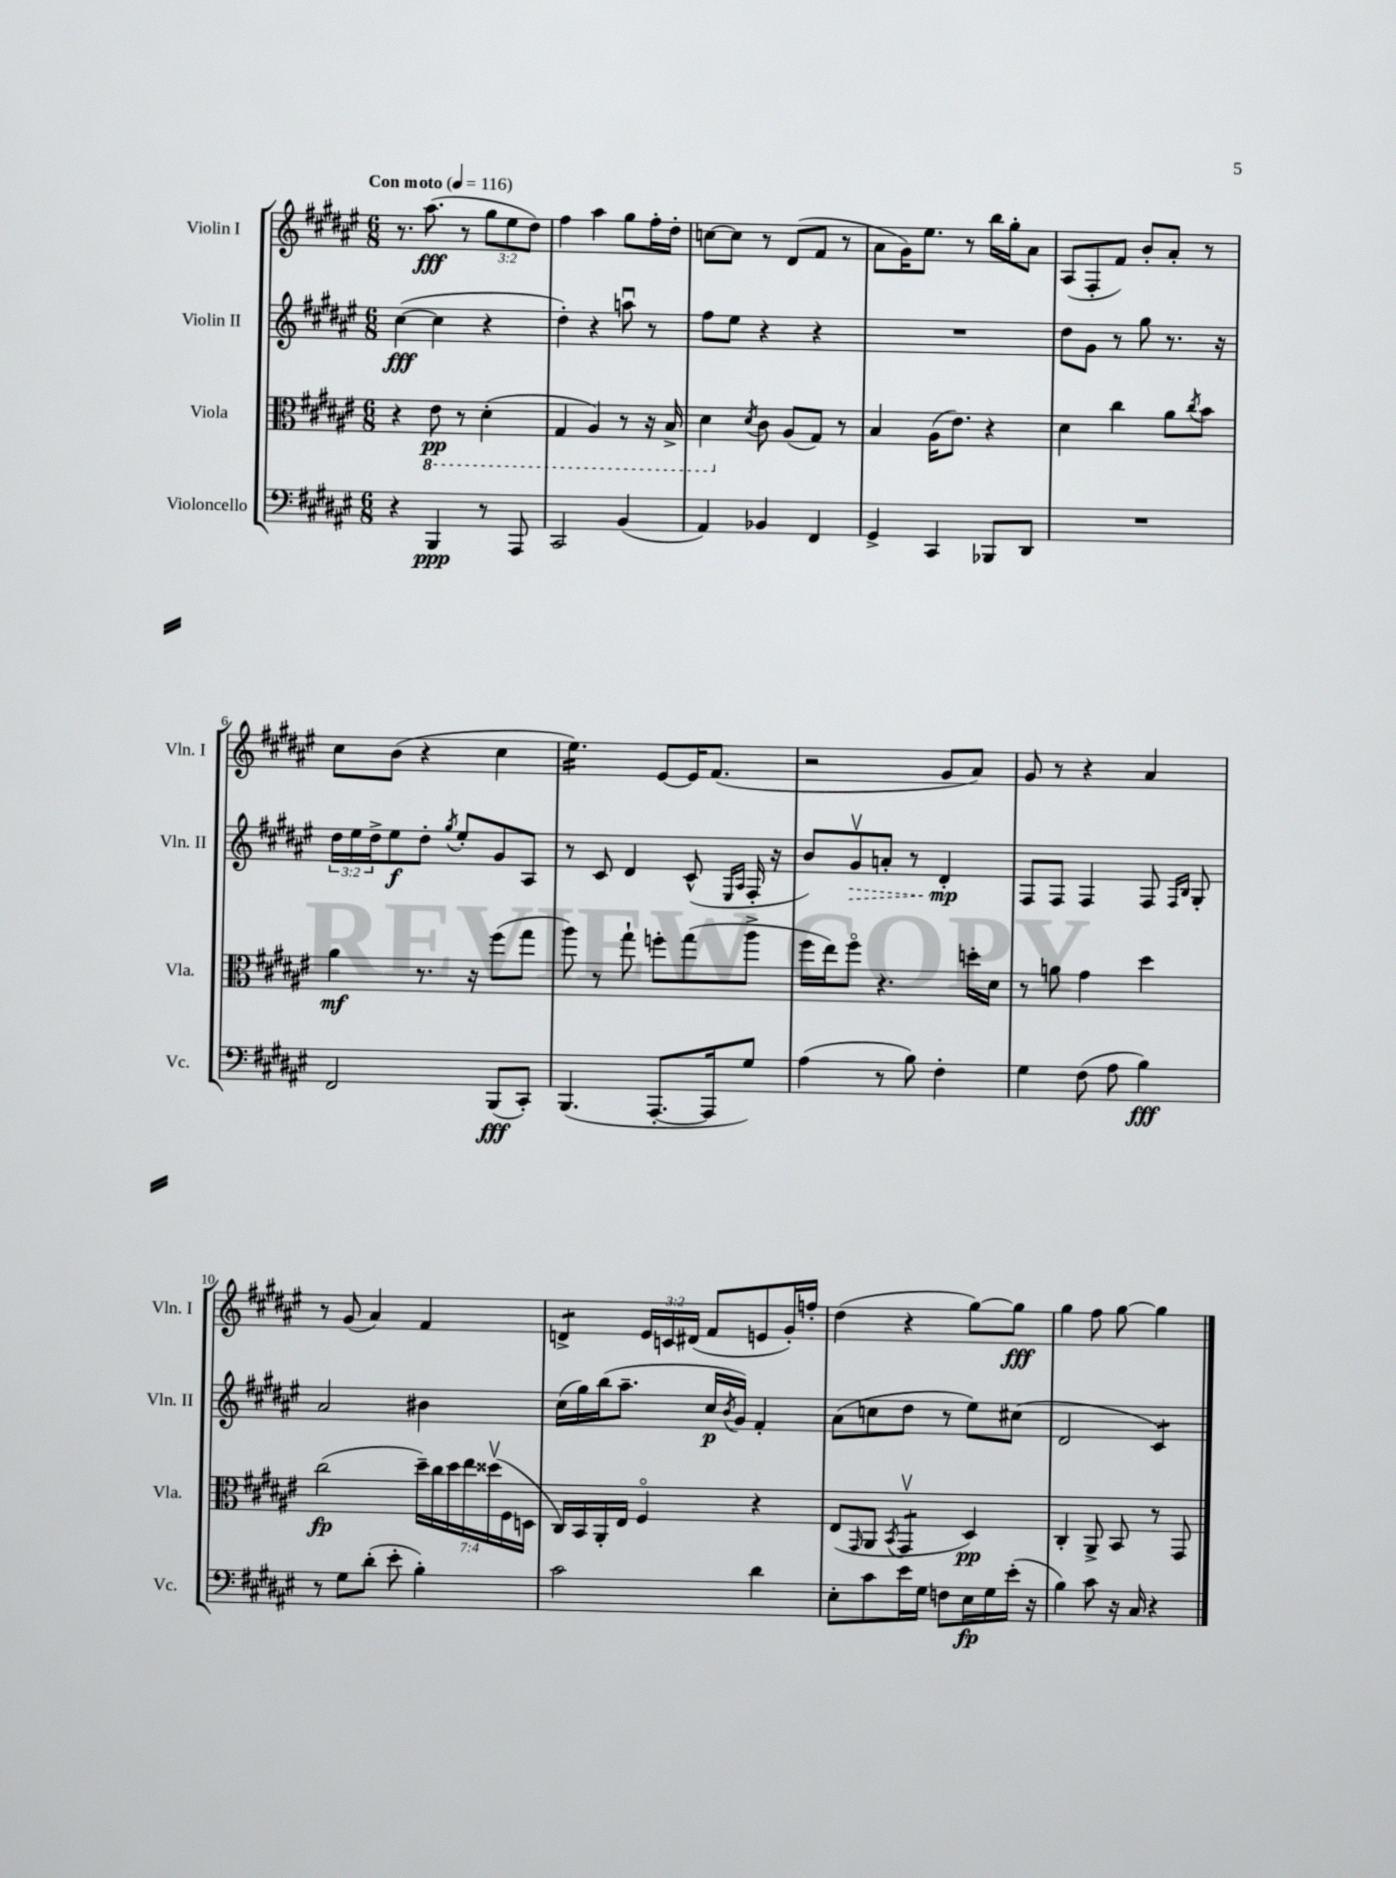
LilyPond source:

<<
\new StaffGroup <<
\new Staff = "s0" \with { instrumentName = "Violin I" shortInstrumentName = "Vln. I" } {
    \clef treble \key fis \major \numericTimeSignature \time 6/8 \override Staff.TupletNumber.text = #tuplet-number::calc-fraction-text \tempo "Con moto" 4 = 116
    r8. ais''8.\fff( r8 \tuplet 3/2 { gis''8 eis''8 dis''8) } |
    fis''4 ais''4 gis''8 fis''16-. dis''16-. |
    c''8~ c''8 r8 dis'8( fis'8 r8 |
    ais'8 gis'16) eis''8. r8 b''16 gis''16-. ais'8 |
    ais8( fis8-. fis'8) b'8-. ais'8-. r8 |
    cis''8 b'8( r4 cis''4 |
    eis''4.:16) eis'8~ eis'16 fis'8.( |
    r2 gis'8 ais'8) |
    gis'8 r8 r4 ais'4 |
    r8 gis'8( ais'4) fis'4 |
    d'4:8-> \tuplet 3/2 { eis'16 c'16 dis'16( } fis'8 e'8 gis'16-.) f''16-. |
    dis''4( r4 gis''8~) gis''8\fff |
    gis''4 fis''8 gis''8~ gis''4 \bar "|." |
}
\new Staff = "s1" \with { instrumentName = "Violin II" shortInstrumentName = "Vln. II" } {
    \clef treble \key fis \major \numericTimeSignature \time 6/8 \override Staff.TupletNumber.text = #tuplet-number::calc-fraction-text
    cis''4~\fff( cis''4 r4 |
    dis''4-.) r4 a''8\downbow r8 |
    fis''8 eis''8 r4 r4 |
    R2. |
    dis''8 gis'8 r8 gis''8 r8. r16 |
    \tuplet 3/2 { dis''16 eis''16 dis''16-> } eis''8\f dis''8-. \acciaccatura { gis''8 } eis''8-. gis'8 ais8 |
    r8 cis'8 dis'4 cis'8-^( \grace { eis16 ais16 } fis16-. r16 |
    b'8) \once \override Hairpin.style = #'dashed-line gis'8\upbow\> a'8-. r8 dis'4-.\mp\! |
    fis8 fis8 fis4 fis8 \grace { fis16 b16 } gis8-. |
    ais'2 bis'4 |
    cis''16( gis''16) b''16( ais''8.-- cis''16\p \acciaccatura { b'8 } gis'16) fis'4-. |
    ais'8( c''8 dis''8 r8 eis''8) cis''8( |
    dis'2 cis'4:8) \bar "|." |
}
\new Staff = "s2" \with { instrumentName = "Viola" shortInstrumentName = "Vla." } {
    \clef alto \key fis \major \numericTimeSignature \time 6/8 \override Staff.TupletNumber.text = #tuplet-number::calc-fraction-text
    r4 \ottava #-1 eis8\pp r8 dis4-.( |
    gis,4 ais,4) r8 r16 b,16-> |
    dis4 \ottava #0 \acciaccatura { dis'8 } cis'8 ais8( gis8) r8 |
    b4 ais16( eis'8.) r4 |
    dis'4 cis''4 ais'8 \acciaccatura { cis''8 } b'8 |
    ais'4\mf r8. r16 fis''8( gis''8 |
    ais''8) r8 gis''8-! f''8-. gis''8( ais''8-> |
    fis''16 eis''16) fis''8\flageolet r4. d''16-. dis'16 |
    r8 a'8 gis'4 dis''4 |
    cis''2\fp( \tuplet 7/4 { dis''16--) cis''16 dis''16 eis''16 disis''16\upbow( fis16 d16 } |
    cis16) b,16 ais,16-. eis16 fis4\flageolet r4 |
    eis8( \grace { gis,16 } ais,8 \acciaccatura { b,8 } gis,4:8\upbow dis4\pp) |
    cis4-. ais,8-> b,8 r8 gis,8 \bar "|." |
}
\new Staff = "s3" \with { instrumentName = "Violoncello" shortInstrumentName = "Vc." } {
    \clef bass \key fis \major \numericTimeSignature \time 6/8
    r4 b,,4\ppp r8 ais,,8 |
    cis,2 b,4( |
    ais,4) bes,4 fis,4 |
    gis,4-> cis,4 bes,,8 dis,8 |
    R2. |
    fis,2 b,,8\fff( cis,8-.) |
    b,,4.( ais,,8.~-. ais,,16 gis8) |
    ais4( r8 b8) fis4-. |
    gis4 fis8( ais8 b4\fff) |
    r8 gis8 dis'8-.( eis'8-. b4-.) |
    cis'2 dis'4 |
    eis8-. cis'8 eis'16 gis16 f8 eis16\fp gis16 eis'16-.( r16 |
    b4) cis'8 r16 cis16 r4 \bar "|." |
}
>>
>>
